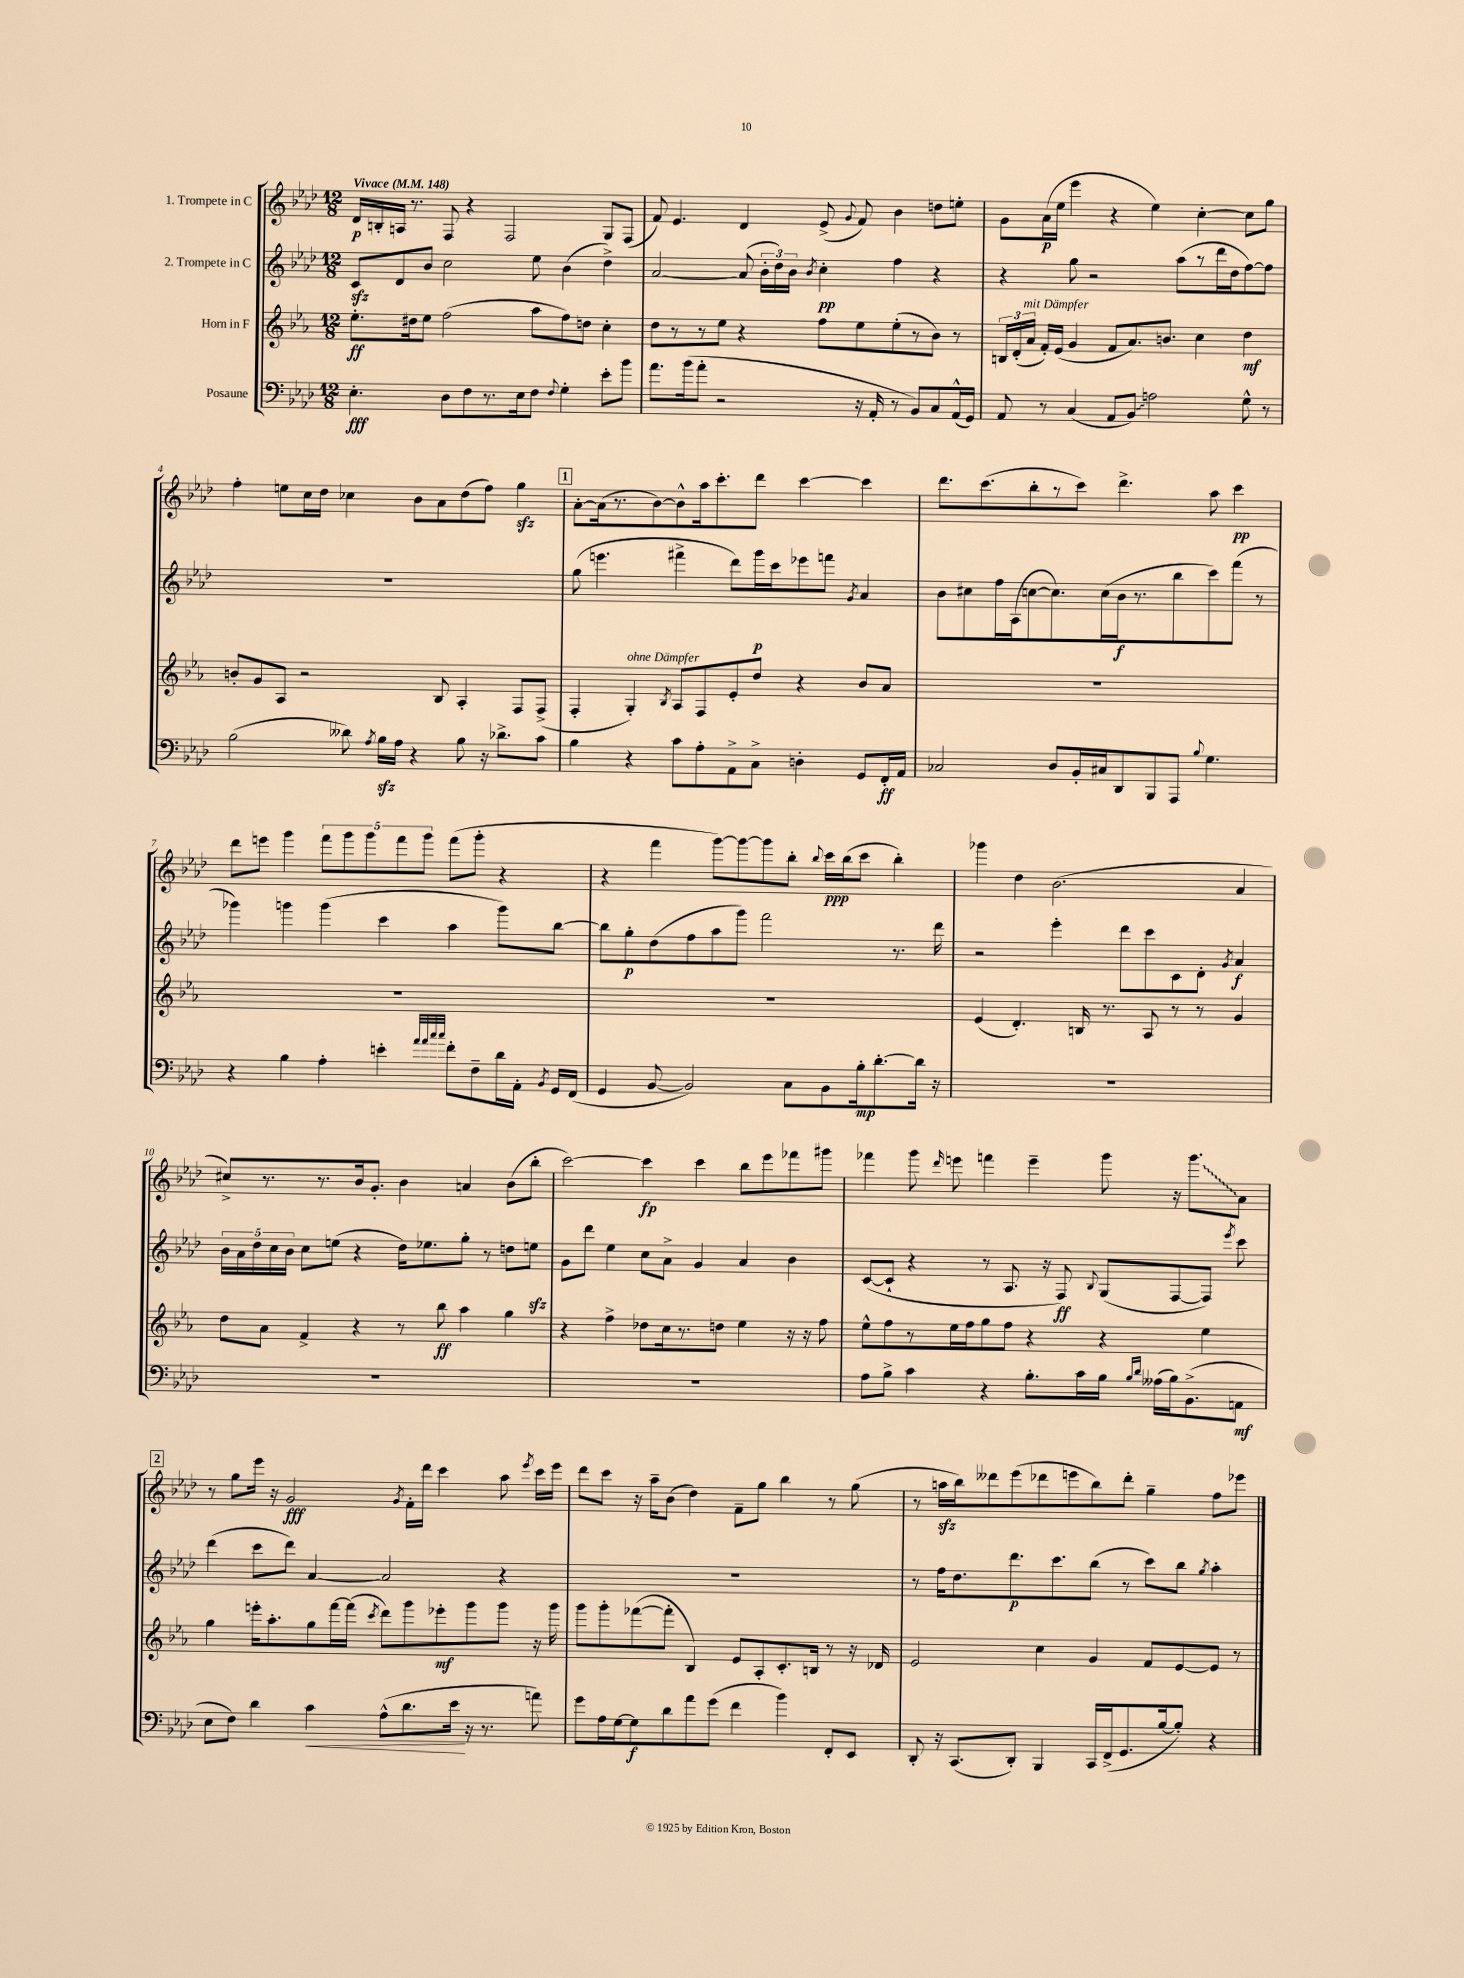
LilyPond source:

<<
\new StaffGroup <<
\new Staff = "s0" \with { instrumentName = "1. Trompete in C" } {
    \clef treble \key aes \major \numericTimeSignature \time 12/8 \tempo "Vivace" 4 = 148
    \autoBeamOff des'16[\p b16-. a16] r8. f8 r4 f2 g8[ f8]( |
    f'8) ees'4. des'4 ees'8->( \appoggiatura { g'8 } f'8) bes'4 d''8[ e''8]-. |
    g'8[ aes'16\p( ees''16] ees'''4 r4 ees''4) c''4~-. c''8[ g''8] |
    f''4-. e''8[ c''16 des''16] ces''4 bes'8[ aes'8 des''8( f''8]) g''4\sfz |
    \mark \markup { \box "1" } aes'8[~-. aes'16( r8. bes'8~) bes'8-^ aes''16 c'''8.-. des'''8] c'''4~ c'''4 |
    des'''8.[ c'''8.( bes''8-. r8 c'''8]) des'''4.-> aes''8 c'''4\pp |
    des'''8[ e'''8] g'''4 \tuplet 5/4 { f'''8[ g'''8 g'''8 f'''8 g'''8] } f'''8[( g'''8]-. r4 |
    r4 f'''4 g'''8[~) g'''8~ g'''8 bes''8]-. \appoggiatura { bes''8 } c'''16[\ppp bes''16( c'''8] bes''4-.) |
    ges'''4 des''4 bes'2.( aes'4 |
    cis''8[->) r8. r8. bes'16 g'8.]-. bes'4 a'4 bes'8[( bes''8]-. |
    c'''2~) c'''4\fp c'''4 bes''8[ ees'''8 fes'''8 gis'''8] |
    fes'''4 g'''8 \grace { des'''16 } e'''8 f'''4 e'''4-- g'''8 r16 \once \override Glissando.style = #'zigzag g'''8.[\glissando aes'8] |
    \mark \markup { \box "2" } r8 g''8[ ees'''16] r16 g'2\fff \acciaccatura { g'8 } f'16[-. des'''16] c'''4 aes''8 \acciaccatura { ees'''8 } c'''16[ ees'''16] |
    des'''8[ c'''8] r16 aes''16[-- bes'8]( des''4) f'8[-- g''8] bes''4 r8 g''8( |
    r8 a''16[\sfz bes''16) deses'''8 ees'''8( des'''8 e'''8 bes''8) des'''8]-. g''4-- f''8[ ees'''8] \bar "|." |
}
\new Staff = "s1" \with { instrumentName = "2. Trompete in C" } {
    \clef treble \key aes \major \numericTimeSignature \time 12/8
    \autoBeamOff c'8[\sfz des'8 bes'8] c''2 ees''8 bes'4( des''4->) |
    aes'2~ aes'8( \tuplet 3/2 { bes'16[-. des''16) bes'16] } \acciaccatura { bes'8 } c''4-.\pp f''4 r4 |
    r4 g''8 r2 aes''8[( r8 des'''16 des''16 f''8~) f''8] |
    R1. |
    \mark \markup { \box "1" } g''8( e'''4. fis'''4-> des'''8[) g'''16\p c'''16 ees'''8 f'''8] \acciaccatura { g'8 } aes'4 |
    bes'8[ cis''8 f''16 aes16( c''8~ c''8.) c''16( bes'16\f r8. bes''8 c'''8) f'''8]( r8 |
    ges'''4) g'''4 g'''4( c'''4 aes''4 g'''8[) bes''8]~ |
    bes''8[ g''8-.\p des''8( f''8 aes''8 g'''8]) f'''2 r8. des'''16 |
    r2 ees'''4-. des'''8[ c'''8 c'8 des'8]-. \acciaccatura { g'8 } aes'4\f |
    \tuplet 5/4 { bes'16[ aes'16 des''16 c''16 bes'16] } c''8[ e''8]( r4 des''16[) ees''8. g''8]-. r8 d''8[ e''8]\sfz |
    g'8[ des'''8] ees''4 c''8[ aes'8]-> g'4 aes'4 bes'4 |
    c'8[~( c'8]-! r4 r8 aes8. r16 f8\ff) \appoggiatura { bes8 } g8[( f8~ f8]) \acciaccatura { ees'''8 } c'''8 |
    \mark \markup { \box "2" } des'''4( c'''8[ des'''8]) aes'4~ aes'2 r4 |
    R1. |
    r8 f''16[ des''8. des'''8.\p c'''8. bes''8]( r8 c'''8[) bes''8] \acciaccatura { g''8 } aes''4-. \bar "|." |
}
\new Staff = "s2" \with { instrumentName = "Horn in F" } {
    \clef treble \key ees \major \numericTimeSignature \time 12/8
    \autoBeamOff ees''8.[-.\ff dis''16 ees''8] f''2( aes''8[ f''8) d''8] c''4-. |
    d''8[ r8 r8 ees''8] r4 f''8[ ees''8 ees''8-.( r8 bes'8]) r8 |
    \tuplet 3/2 { b16[ d'16-.( aes'16]^\markup { \italic "mit Dämpfer" } } f'16[-.) ees'16]( g'4 f'8[ aes'8.) b'8.] c''4 d''4\mf |
    b'8[-. g'8 aes8] r2 bes8 aes4-. f8[ f8]->( |
    \mark \markup { \box "1" } f4-. g4-.^\markup { \italic "ohne Dämpfer" }) \acciaccatura { bes8 } aes8[ f8 ees'8-. d''8] r4 bes'8[ aes'8] |
    R1. |
    R1. |
    R1. |
    ees'4( d'4.-.) b16 r8. aes8 r8 r8 g'4 |
    d''8[ aes'8] f'4-> r4 r8 bes''8\ff aes''4 g''4 |
    r4 f''4-> des''8[ c''16 r8. d''8] ees''4 r16 r16 f''8 |
    ees''8[-^ f''8 r8 ees''16 f''16 g''8 f''8] r4 r4 ees''4 |
    \mark \markup { \box "2" } g''4 e'''16[-. aes''8.-. g''8 f'''16~ f'''16]( \acciaccatura { c'''8 } d'''8[) g'''8 ees'''8-.\mf g'''8 g'''8] r16 g'''16 |
    g'''8[ g'''8-. fes'''8~( fes'''8]-. bes4) ees'8[ aes8-. c'8.-. b16] r8 r16 des'16 |
    ees'2 c''4 g'4 f'8[ ees'8~ ees'8] r8 \bar "|." |
}
\new Staff = "s3" \with { instrumentName = "Posaune" } {
    \clef bass \key aes \major \numericTimeSignature \time 12/8
    \autoBeamOff ees4.-.\fff des8[ f8 r8. ees16 f8] \appoggiatura { f8 } g4-. ees'8[-. bes'8] |
    aes'8.[ bes'16( aes'8]-. r2 r16 aes,16-. r8 bes,8[) c8 aes,16-^( g,16]) |
    aes,8 r8 c4( aes,8[ \once \override Glissando.style = #'zigzag bes,8]\glissando) a2 g8-^ r8 |
    bes2( deses'8) \acciaccatura { aes8 } bes16[\sfz aes16] r4 bes8 r16 des'8.[-> c'8] |
    \mark \markup { \box "1" } bes4 r4 c'8[ aes8-. aes,8-> c8]-> d4-. g,8[ f,16-.\ff aes,16] |
    ces2 des8[ bes,16-. cis16 des,8 bes,,8 aes,,8] \appoggiatura { bes8 } g4. |
    r4 bes4 aes4-. e'4-. \grace { aes'32[ aes'32 c''32 c''32] } f'8[-. f8-- des'16 aes,16]-. \acciaccatura { bes,8 } g,16[ f,16]( |
    g,4 bes,8~ bes,2) c8[ bes,8 bes16-.\mp des'8.~-. des'16] r16 |
    R1. |
    R1. |
    R1. |
    aes8[ bes8]-> c'4 r4 bes8.[-. c'16 bes16] \grace { bes16[ des'16] } aeses16[( bes16) bes,8.->( a,8]\mf |
    \mark \markup { \box "2" } ees8[ f8]) des'4 c'4\< aes8[-^( des'8. ees'16]\! r16 r8. a'8) |
    g'8[ aes16 g16~ g8\f des'8 aes'8 g'8]( f'4 bes'4) f,8[-. ees,8] |
    des,8-. r16 c,8.[( des,8]-.) bes,,4 c,16[ f,16->( g,8. bes16~ bes8]-.) r4 \bar "|." |
}
>>
>>
